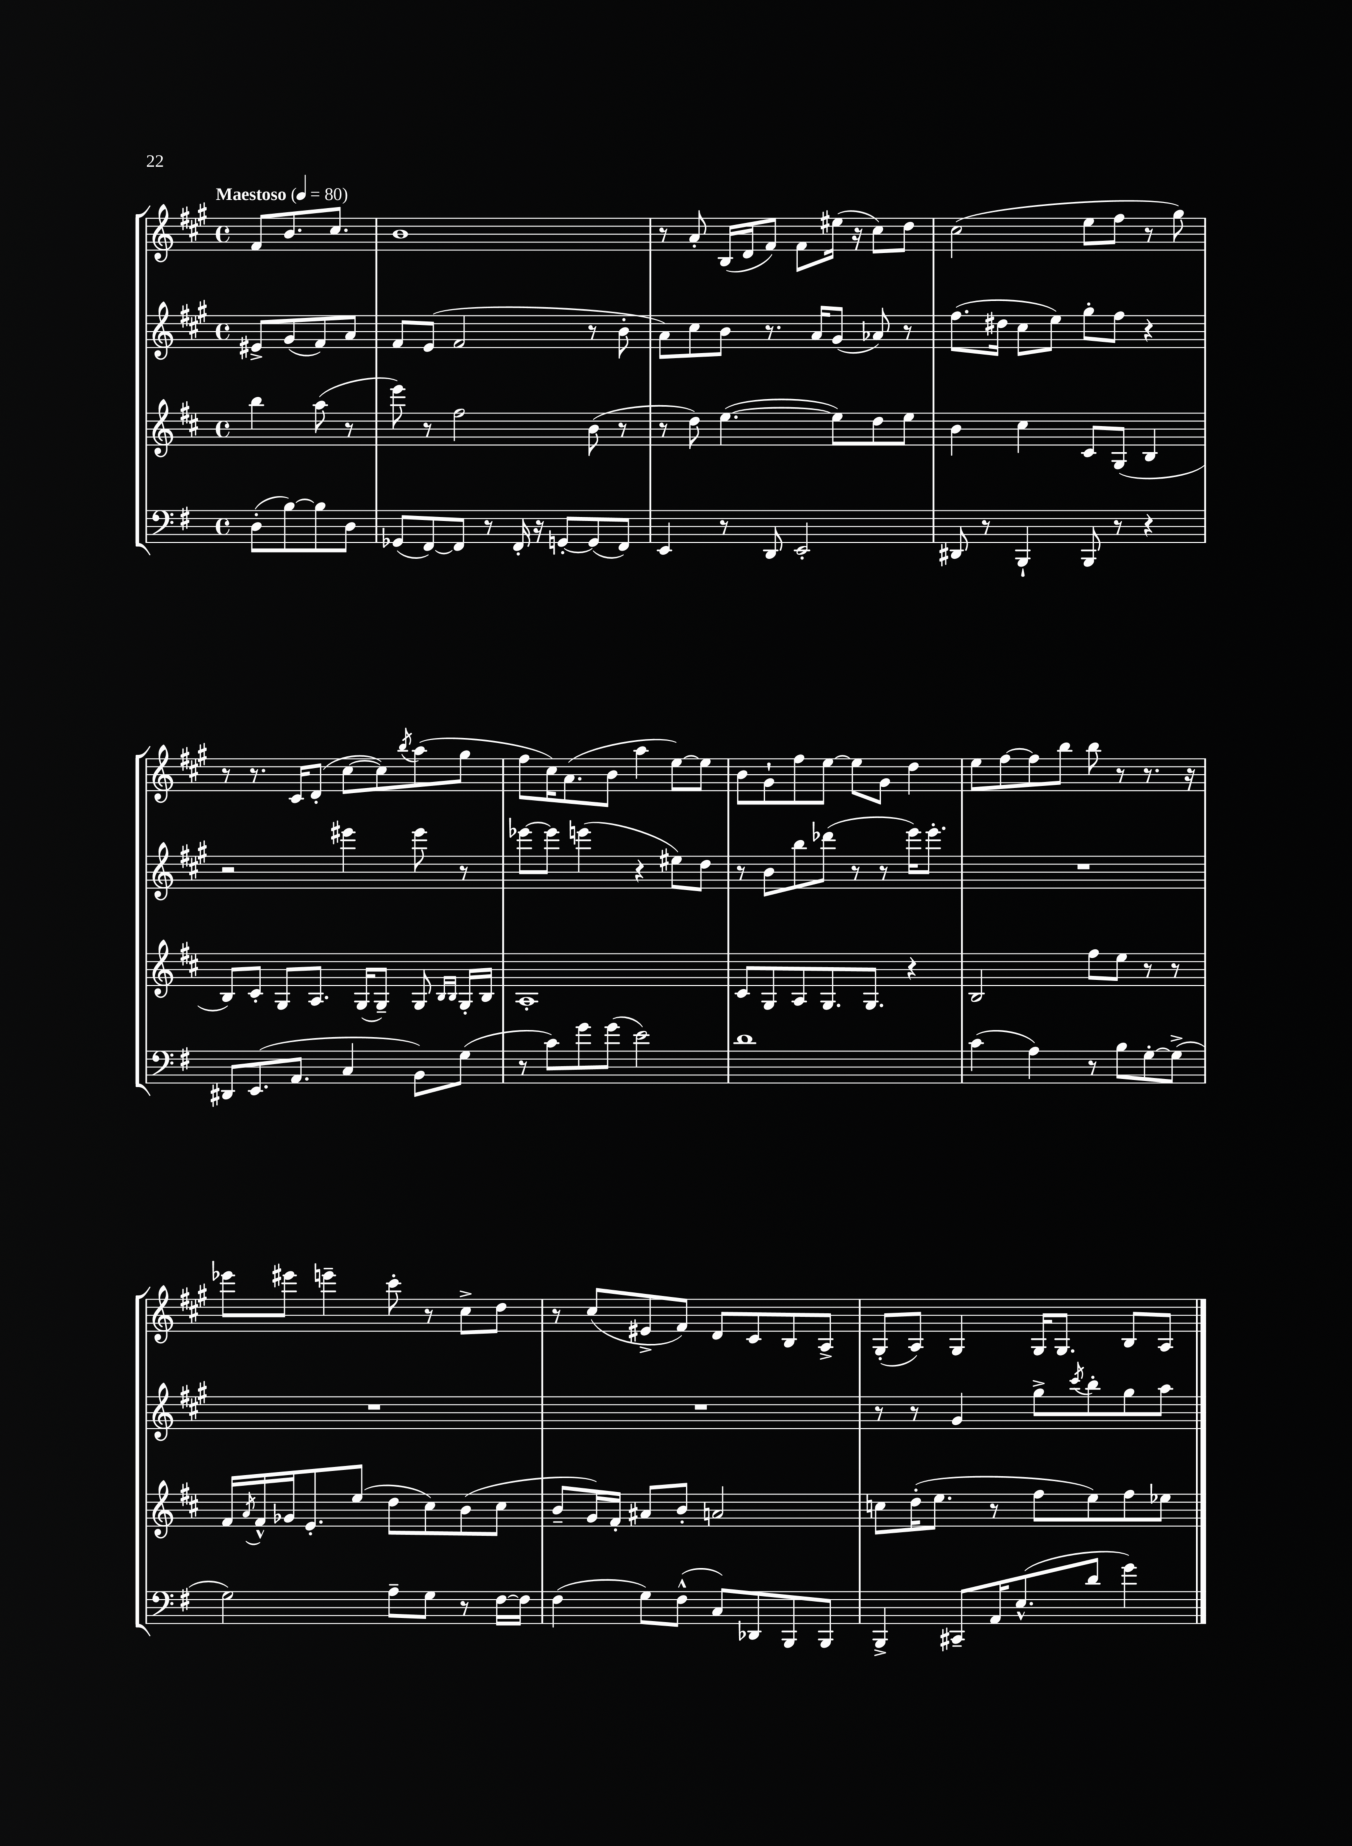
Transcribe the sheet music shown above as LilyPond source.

<<
\new StaffGroup <<
\new Staff = "s0" {
    \clef treble \key a \major \defaultTimeSignature \time 4/4 \partial 2 \tempo "Maestoso" 4 = 80
    fis'8 b'8. cis''8. |
    b'1 |
    r8 a'8-. b16( d'16 fis'8) fis'8 eis''16( r16 cis''8) d''8 |
    cis''2( e''8 fis''8 r8 gis''8) |
    r8 r8. cis'16 d'8-.( cis''8~ cis''8) \acciaccatura { b''8 } a''8( gis''8 |
    fis''8 cis''16) a'8.( b'8 a''4 e''8~) e''8 |
    b'8 gis'8-! fis''8 e''8~ e''8 gis'8 d''4 |
    e''8 fis''8~ fis''8 b''8 b''8 r8 r8. r16 |
    ees'''8 eis'''8 e'''4-- cis'''8-. r8 cis''8-> d''8 |
    r8 cis''8( eis'8-> fis'8) d'8 cis'8 b8 a8-> |
    gis8-.( a8) gis4 gis16 gis8. b8 a8 \bar "|." |
}
\new Staff = "s1" {
    \clef treble \key a \major \defaultTimeSignature \time 4/4 \partial 2
    eis'8-> gis'8( fis'8) a'8 |
    fis'8 e'8( fis'2 r8 b'8-. |
    a'8) cis''8 b'8 r8. a'16 gis'8( aes'8) r8 |
    fis''8.( dis''16 cis''8 e''8) gis''8-. fis''8 r4 |
    r2 eis'''4 eis'''8 r8 |
    ees'''8~ ees'''8 e'''4( r4 eis''8) d''8 |
    r8 b'8 b''8 des'''8( r8 r8 e'''16) e'''8.-. |
    R1 |
    R1 |
    R1 |
    r8 r8 gis'4 gis''8-> \acciaccatura { cis'''8 } b''8-. gis''8 a''8 \bar "|." |
}
\new Staff = "s2" {
    \clef treble \key d \major \defaultTimeSignature \time 4/4 \partial 2
    b''4 a''8( r8 |
    e'''8) r8 fis''2 b'8( r8 |
    r8 d''8) e''4.~( e''8) d''8 e''8 |
    b'4 cis''4 cis'8 g8( b4 |
    b8) cis'8-. g8 a8. g16( g8--) g8 \grace { b16 b16 } g16-. b16 |
    a1-. |
    cis'8 g8 a8 g8. g8. r4 |
    b2 fis''8 e''8 r8 r8 |
    fis'16 \acciaccatura { a'8 } fis'16-^ ges'16 e'8.-. e''8( d''8 cis''8) b'8( cis''8 |
    b'8-- g'16) fis'16-. ais'8 b'8-. a'2 |
    c''8 d''16-.( e''8. r8 fis''8 e''8) fis''8 ees''8 \bar "|." |
}
\new Staff = "s3" {
    \clef bass \key g \major \defaultTimeSignature \time 4/4 \partial 2
    d8-.( b8~) b8 d8 |
    ges,8( fis,8~) fis,8 r8 fis,16-. r16 g,8~-. g,8( fis,8) |
    e,4 r8 d,8 e,2-. |
    dis,8 r8 b,,4-! b,,8 r8 r4 |
    dis,8 e,8.( a,8. c4 b,8) g8( |
    r8 c'8) g'8 g'8( e'2) |
    d'1 |
    c'4( a4) r8 b8 g8~-. g8->( |
    g2) a8-- g8 r8 fis16~ fis16 |
    fis4( g8) fis8-^( c8) des,8 b,,8 b,,8 |
    b,,4-> cis,8-- a,16 e8.-^( d'8 g'4) \bar "|." |
}
>>
>>
\layout { \context { \Score \remove "Bar_number_engraver" } }
